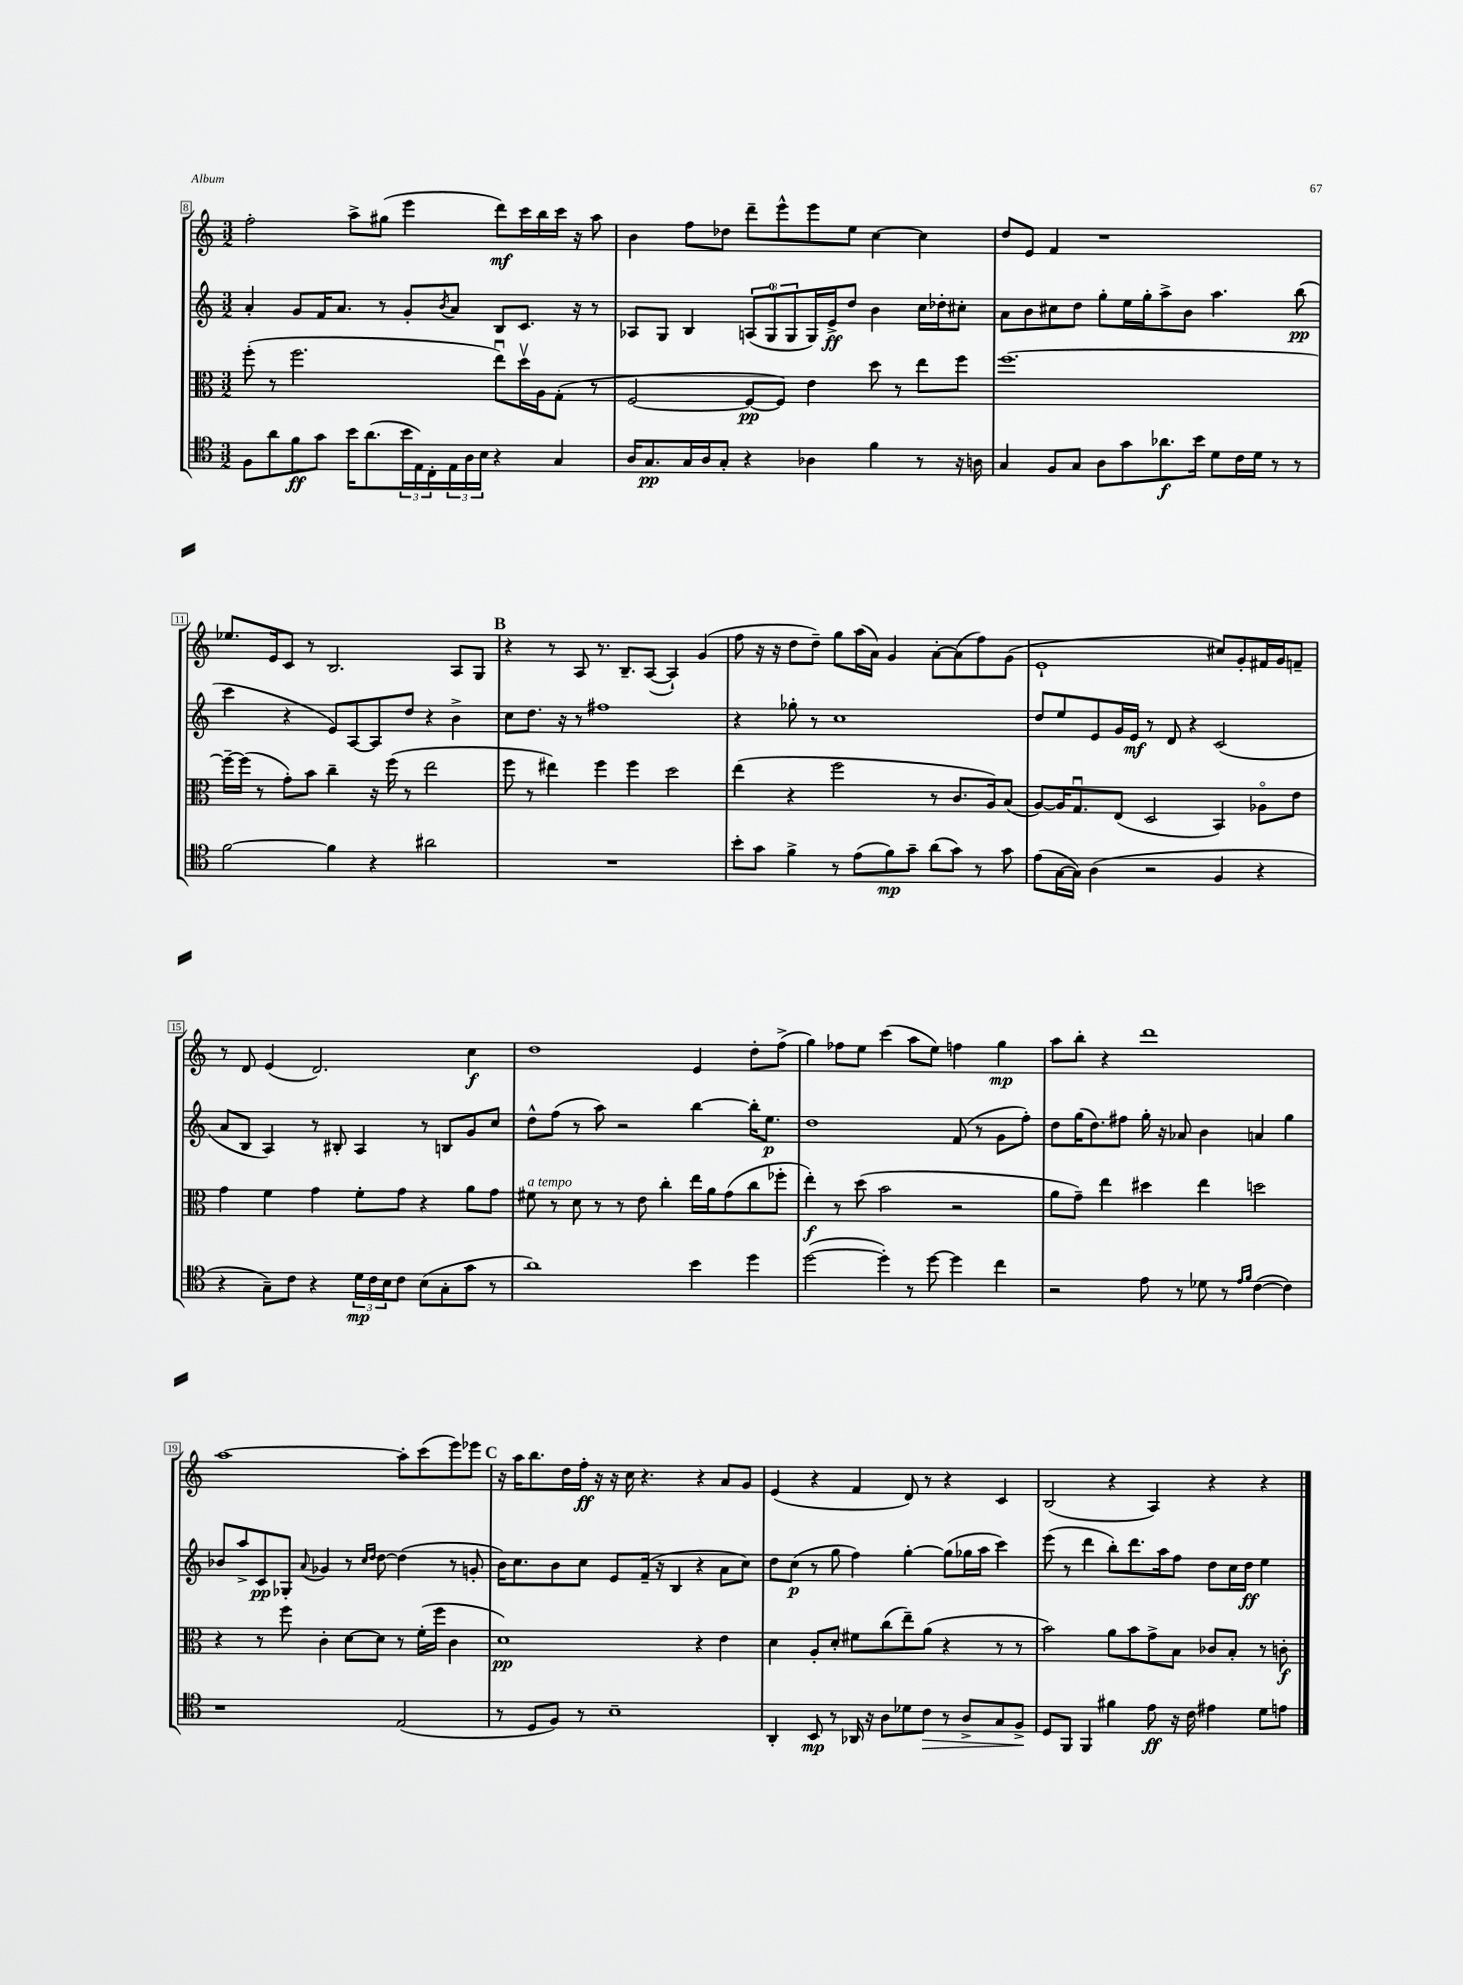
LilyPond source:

<<
\new StaffGroup <<
\new Staff = "s0" {
    \clef treble \key c \major \numericTimeSignature \time 3/2
    f''2-. a''8-> gis''8( e'''4 d'''8\mf) c'''16 b''16 c'''16 r16 a''8 |
    b'4 f''8 des''8 d'''8-- e'''8-^ e'''8 e''8 c''4~ c''4 |
    d''8 e'8 f'4 r1 |
    ees''8. e'16 c'8 r8 b2. a8 g8 |
    \mark \markup { \bold "B" } r4 r8 a8 r8. b8.-- a8~( a4-!) g'4( |
    f''8 r16 r16 d''8 d''8--) g''8 a''16( a'16) g'4 a'8~-. a'8( f''8) g'8( |
    e'1-! cis''8) g'8-. fis'16 g'16 f'8-- |
    r8 d'8 e'4( d'2.) c''4\f |
    d''1 e'4 d''8-. f''8->( |
    g''4) fes''8 e''8 c'''4( a''8 e''8) f''4 g''4\mp |
    a''8 b''8-. r4 d'''1 |
    a''1~ a''8-. c'''8( e'''8) ees'''8 |
    \mark \markup { \bold "C" } r16 a''16 b''8. d''16 f''16-.\ff r16 r16 c''16 r4. r4 a'8 g'8 |
    e'4( r4 f'4 d'8) r8 r4 c'4 |
    b2( r4 a4) r4 r4 \bar "|." |
}
\new Staff = "s1" {
    \clef treble \key c \major \numericTimeSignature \time 3/2
    a'4-. g'8 f'16 a'8. r8 g'8-. \acciaccatura { b'8 } a'8 b8 c'8. r16 r8 |
    aes8 g8 b4 \tuplet 3/2 { a8( g8-0 g8 } g16) e'16->\ff d''8 b'4 c''16 des''16-. cis''8-. |
    a'8 b'8 cis''8 d''8 g''8-. e''16 g''16-. a''8-> b'8 a''4. b''8\pp( |
    c'''4 r4 e'8) a8~ a8 d''8 r4 b'4-> |
    \mark \markup { \bold "B" } c''8 d''8. r16 r8 fis''1 |
    r4 ges''8-. r8 c''1 |
    d''8 e''8 e'8 g'16 e'16\mf r8 d'8 r4 c'2( |
    a'8 b8 a4) r8 bis8-. a4 r8 b8 g'8 c''8 |
    d''8-^ f''8( r8 a''8) r2 b''4~ b''16-. e''8.\p |
    d''1 f'8( r8 g'8 f''8-.) |
    d''8 g''16( d''8.) fis''8 g''16-. r16 aes'8 b'4 a'4 g''4 |
    bes'8 a''8-> c'8\pp ges8-. \appoggiatura { a'8 } ges'4 r8 \grace { c''16 d''16 } d''8~ d''4( r8 g'8-. |
    \mark \markup { \bold "C" } b'16) c''8. b'8 c''8 e'8 f'16--( r16 b4 r4 a'8 c''8) |
    d''8 c''8\p( r8 g''8 f''4) g''4~-. g''8( ges''16 a''16 c'''4) |
    e'''8( r8 d'''4 b''8-.) d'''8. a''16 f''8 d''8 c''16 d''16\ff e''4 \bar "|." |
}
\new Staff = "s2" {
    \clef alto \key c \major \numericTimeSignature \time 3/2
    f''8-.( r8 f''2. e''8\downbow) d''16\upbow a16 g8-.( r8 |
    f2~ f8~\pp f8) e'4 d''8 r8 e''8 f''8 |
    f''1.~ |
    f''16~-- f''16( r8 g'8-.) b'8 c''4-- r16 f''16( r8 e''2 |
    \mark \markup { \bold "B" } f''8 r8 eis''4) f''4 f''4 d''2 |
    e''4( r4 f''2 r8 c'8. a16) b8( |
    a8~) a16 g8.\downbow e8( d2 b,4) aes8\flageolet e'8 |
    g'4 f'4 g'4 f'8-. g'8 r4 a'8 g'8 |
    fis'8^\markup { \italic "a tempo" } r8 d'8 r8 r8 e'8 c''4-. e''16 a'16 g'8( c''8 fes''8-. |
    e''4-.\f) r8 d''8( b'2 r2 |
    a'8 g'8--) e''4 dis''4 e''4 d''2 |
    r4 r8 f''8 c'4-. d'8~ d'8 r8 f'16-.( f''16 c'4 |
    \mark \markup { \bold "C" } d'1\pp) r4 e'4 |
    d'4 a8-. d'8-. fis'8 c''8( e''8--) a'8( r4 r8 r8 |
    b'2) a'8 b'8 g'8-> b8 ces'8 b8-. r8 c'8-.\f \bar "|." |
}
\new Staff = "s3" {
    \clef tenor \key c \major \numericTimeSignature \time 3/2
    f8 a'8 f'8\ff g'8 b'16 a'8.( \tuplet 3/2 { b'16 e16) c16-. } \tuplet 3/2 { e16 a16 b16 } r4 g4 |
    a16 g8.\pp g16 a16 g8-. r4 aes4 f'4 r8 r16 a16 |
    g4 f8 g8 a8 g'8 aes'8.\f b'16 d'8 c'16 d'16 r8 r8 |
    f'2~ f'4 r4 ais'2 |
    \mark \markup { \bold "B" } R1. |
    b'8-. g'8 f'4-> r8 e'8( f'8\mp) g'8-- a'8( g'8) r8 g'8 |
    e'8( g16~ g16) a4( r2 f4 r4 |
    r4 g8--) c'8 r4 \tuplet 3/2 { d'16\mp c'16 b16 } c'8 b8( g8-. g'8 r8 |
    a'1) b'4 d''4 |
    d''2~( d''4-.) r8 d''8~ d''4 c''4 |
    r2 e'8 r8 des'8 r8 \grace { e'16 f'16 } c'4~( c'4) |
    r1 e2( |
    \mark \markup { \bold "C" } r8 d8 f8) r8 b1-- |
    a,4-. b,8\mp r8 aes,16 r16 a8 des'8 c'8\> r8 a8-> g8 f8->\! |
    d8 f,8 f,4 fis'4 e'8\ff r16 c'16 eis'4 d'8 e'8 \bar "|." |
}
>>
>>
\layout { \context { \Score currentBarNumber = #8 \override BarNumber.stencil = #(make-stencil-boxer 0.1 0.3 ly:text-interface::print) } }
